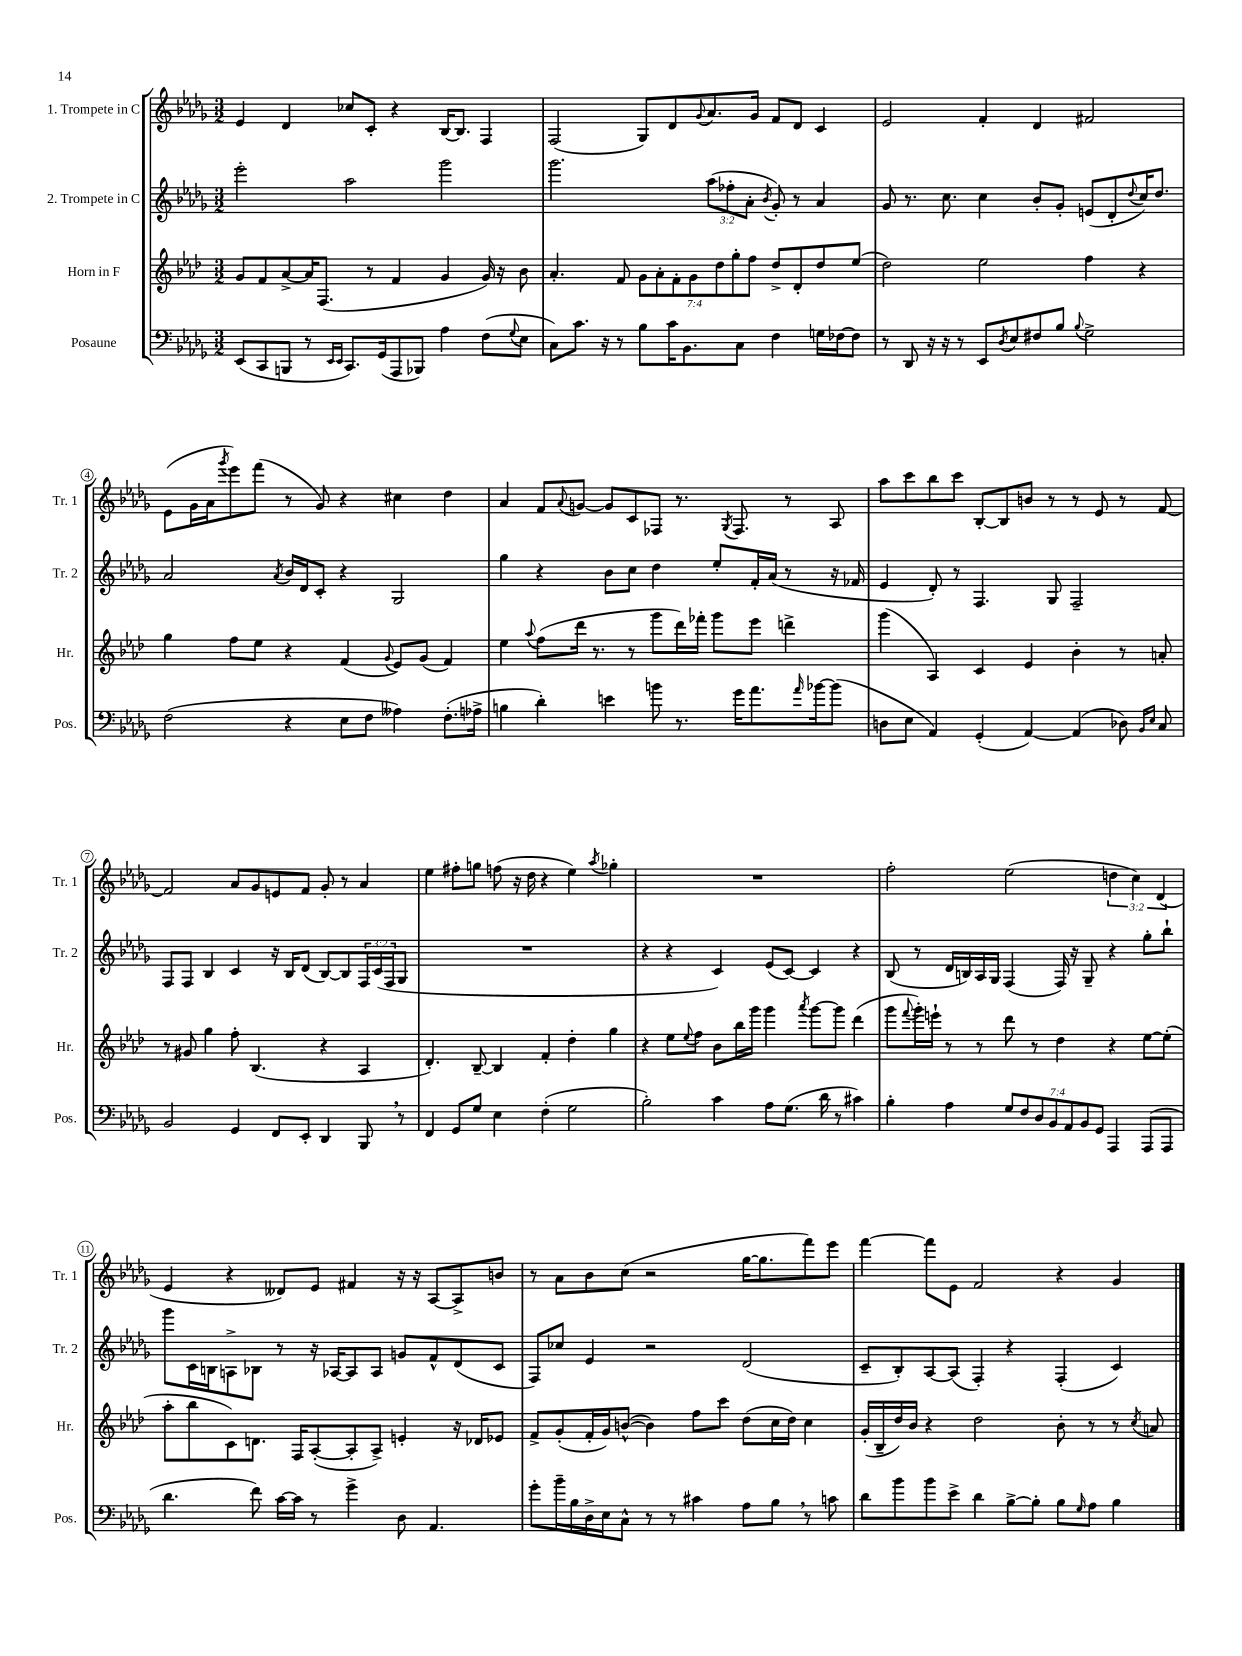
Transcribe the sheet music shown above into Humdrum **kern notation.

**kern	**kern	**kern	**kern
*part4	*part3	*part2	*part1
*staff4	*staff3	*staff2	*staff1
*I"Posaune	*I"Horn in F	*I"2. Trompete in C	*I"1. Trompete in C
*I'Pos.	*I'Hr.	*I'Tr. 2	*I'Tr. 1
*clefF4	*clefG2	*clefG2	*clefG2
*k[b-e-a-d-g-]	*k[b-e-a-d-]	*k[b-e-a-d-g-]	*k[b-e-a-d-g-]
*M3/2	*M3/2	*M3/2	*M3/2
=1	=1	=1	=1
(8EE-/L	8g/L	2eee-'\	4e-/
8CC/	8f/	.	.
8BBBn/J	[8a-^/	.	4d-/
8r	16a-/K]	.	.
.	(8.F/J	.	.
16qqEE-/LL	.	.	.
16qqEE-/JJ	.	.	.
8.CC/L)	.	2aa-\	8cc-X/L
.	8r	.	8c'/J
(16GG-/k	.	.	.
8AAA-/	4f/	.	4r
8BBB-X/J)	.	.	.
4A-\	4g/	2ggg-\	[16B-/KL
.	.	.	8.B-/J]
(8F\L	16g/)	.	4F/
.	16r	.	.
8qqG-/	.	.	.
8E-\J	8b-\	.	.
=2	=2	=2	=2
8C\L)	4.a-'/	2.ggg-\	(2F/
8.c\J	.	.	.
16r	.	.	.
8r	8f/	.	.
8B-\L	14g\L	.	8G-/L)
.	14a-'\	.	.
16c\K	.	.	8d-/
.	14f'\	.	.
8.BB-\	.	.	.
.	14g\	.	.
.	.	.	8qqg-/
.	.	(12aa-\L	8.a-/
.	14dd-\	.	.
.	.	12ff-X'\	.
.	14gg'\	.	.
8C\J	.	.	.
.	.	12a-'\J	.
.	14ff\J	.	.
.	.	.	16g-/Jk
.	.	8qb-/	.
4F\	8dd-^/L	8g-'/)	8f/L
.	8d-'/	8r	8d-/J
16Gn\LL	8dd-/	4a-/	4c/
[16F-X\J	.	.	.
8F-\J]	(8ee-/J	.	.
=3	=3	=3	=3
8r	2dd-\)	8g-/	2e-/
8DD-/	.	8.r	.
16r	.	.	.
16r	.	8.cc\	.
8r	.	.	.
8EE-/L	2ee-\	4cc\	4f'/
8qD-/	.	.	.
8E-/	.	.	.
8F#X/	.	8b-'/L	4d-/
8B-/J	.	8g-'/J	.
8qqB-/	.	.	.
2G-^\	4ff\	(8en/L	2f#X/
.	.	8d-'/	.
.	.	8qqdd-/	.
.	4r	16cc/K)	.
.	.	8.dd-/J	.
!!LO:LB:g=z
=4	=4	=4	=4
(2F\	4gg\	2a-/	(8e-\L
.	.	.	16g-\L
.	.	.	16a-\J
.	.	.	8qggg-/
.	8ff\L	.	8eee-\)
.	8ee-\J	.	(8fff\J
.	.	8qa-/	.
4r	4r	16b-/LL	8r
.	.	16d-/J	.
.	.	8c'/J	8g-/)
8E-\L	(4f/	4r	4r
8F\J	.	.	.
.	8qqg/	.	.
4A--X\)	8e-/L)	2G-/	4cc#X\
.	(8g/J	.	.
(8.F'\L	4f/)	.	4dd-\
16A-X^\Jk	.	.	.
=5	=5	=5	=5
4Bn\	4ee-\	4gg-\	4a-/
.	8qqaa-/	.	.
4d-'\)	(8ff\L	4r	8f/L
.	.	.	8qqa-/
.	16ddd-\Jk	.	[8gn/J
.	8.r	.	.
4en\	.	8b-\L	8g/L]
.	8r	8cc\J	8c/
8bn\	8ggg\L	4dd-\	8F-X/J
8.r	16ddd-\L)	.	8.r
.	16fff-X'\JJ	.	.
.	8ggg\L	8ee-'/L	.
.	.	.	8qG-/
16g-\KL	.	.	8.F-/
8.a-\	8eee-\J	16f'/L	.
.	.	(16a-/JJ	.
.	4dddn^\	8r	8r
16qqa-/	.	.	.
[16b-X\k	.	.	.
(8b-\J]	.	16r	8A-/
.	.	16f-X/	.
=6	=6	=6	=6
8Dn\L	(4ggg\	4e-/	8aa-\L
8E-\J	.	.	8ccc\
4AA-/)	4A-/)	8d-'/)	8bb-\
.	.	8r	8ccc\J
(4GG-'/	4c/	4.F/	[8B-'/L
.	.	.	8B-/]
[4AA-/)	4e-/	.	8bn/J
.	.	8G-/	8r
(4AA-/]	4b-'\	2F~/	8r
.	.	.	8e-/
8D-X\)	8r	.	8r
16qqBB-/LL	.	.	.
16qqE-/JJ	.	.	.
8C/	8an'/	.	[8f/
!!LO:LB:g=z
=7	=7	=7	=7
2BB-/	8r	8F/L	2f/]
.	8g#X/	8F/J	.
.	4gg\	4B-/	.
4GG-/	8ff'\	4c/	8a-/L
.	(4.B-/	.	8g-/
8FF/L	.	16r	8en/
.	.	16B-/KL	.
8EE-'/J	.	(8d-/J	8f/J
4DD-/	4r	[8B-/L)	8g-'/
.	.	8B-/]	8r
8BBB-,/	4A-/	24F/L	4a-/
.	.	(24c/	.
.	.	24F/J	.
8r	.	8G-/J	.
=8	=8	=8	=8
4FF/	4.d-'/)	1.r	4ee-\
8GG-/L	.	.	8ff#X'\L
8G-/J	[8B-~/	.	8ggn\J
4E-\	4B-/]	.	(8ffn\
.	.	.	16r
.	.	.	16dd-\
(4F'\	4f'/	.	4r
2G-\	4dd-'\	.	4ee-\)
.	.	.	8qaa-/
.	4gg\	.	4gg-X'\
=9	=9	=9	=9
2B-'\)	4r	4r	1.r
.	8ee-\L	4r	.
.	8qqee-/	.	.
.	8ff\J	.	.
4c\	8b-\L	4c/)	.
.	16bb-\L	.	.
.	16ggg\JJ	.	.
8A-\L	4ggg\	(8e-/L	.
(8.G-\J	.	[8c/J)	.
.	8qaaa-/	.	.
.	[8ggg\L	4c/]	.
16d-\	.	.	.
8r	8ggg\J]	.	.
4c#X\)	(4ddd-\	4r	.
=10	=10	=10	=10
4B-'\	8ggg\L	(8B-/	2ff'\
.	8qqfff/	.	.
.	16ggg'\L)	8r	.
.	16eeen`\JJ	.	.
4A-\	8r	16d-/LL	.
.	.	16Bn/)	.
.	8r	16A-/	.
.	.	16G-/JJ	.
14G-/L	8ddd-\	(4F/	(2ee-\
14F/	.	.	.
.	8r	.	.
14D-/	.	.	.
14BB-/	.	.	.
.	4dd-\	16F/)	.
14AA-/	.	.	.
.	.	16r	.
14BB-/	.	.	.
.	.	8G-~/	.
14GG-/J	.	.	.
4AAA-/	4r	4r	6ddn\
.	.	.	6cc\)
(8AAA-/L	[8ee-\L	8gg-'\L	.
.	.	.	(6d-/
8AAA-/J	(8ee-'\J]	8bb-`\J	.
!!LO:LB:g=z
=11	=11	=11	=11
4.d-\	8aa-'\L	8ggg-\L	4e-/
.	8bb-\	16c\L	.
.	.	16Bn\J	.
.	8c\)	8An^\	4r
8f\)	8.dn\J	8B-X\J	.
[16c\LL	.	8r	8d--X/L)
16c\JJ]	16F/KL	.	.
8r	([8A-'/	16r	8e-/J
.	.	[16A-X/KL	.
4g-^\	8A-'/]	8A-/]	4f#X/
.	8A-^/J)	8A-/J	.
8D-\	4en'/	8gn/L	16r
.	.	.	16r
4.AA-/	.	8f^^/	[8A-/L
.	16r	(8d-/	8A-^/]
.	16d-X/KL	.	.
.	8e-X/J	8c/J	8bn/J
=12	=12	=12	=12
8g-'\L	8f^/L	8F/L)	8r
16b-~\L	(8g'/	8cc-X/J	8a-\L
16B-\	.	.	.
16D-^\	16f'/L	4e-/	8b-\
16E-\J	16g/J)	.	.
8C^^\J	([8bn^^/J	.	(8cc\J
8r	4b\])	2r	2r
8r	.	.	.
4c#X\	8ff\L	.	.
.	8ccc\J	.	.
8A-\L	(8dd-\L	(2d-/	[16gg-\KL
.	.	.	8.gg-\]
8B-,\J	16cc\L	.	.
.	16dd-\JJ)	.	.
8r	4cc\	.	8fff\)
8cn\	.	.	8eee-\J
=13	=13	=13	=13
8d-\L	(16g'/LL	8c~/L	[4fff\
.	16B-~/	.	.
8b-\	16dd-/)	8B-'/)	.
.	16b-/JJ	.	.
8b-\	4r	[8A-/	8fff\L]
8e-^\J	.	(8A-/J]	8e-\J
4d-\	2dd-\	4F'/)	2f/
[8B-^\L	.	4r	.
8B-'\J]	.	.	.
8B-\L	8b-'\	(4F'/	4r
16qqG-/	.	.	.
8A-\J	8r	.	.
4B-\	8r	4c/)	4g-/
.	8qcc/	.	.
.	8an/	.	.
==	==	==	==
*-	*-	*-	*-
